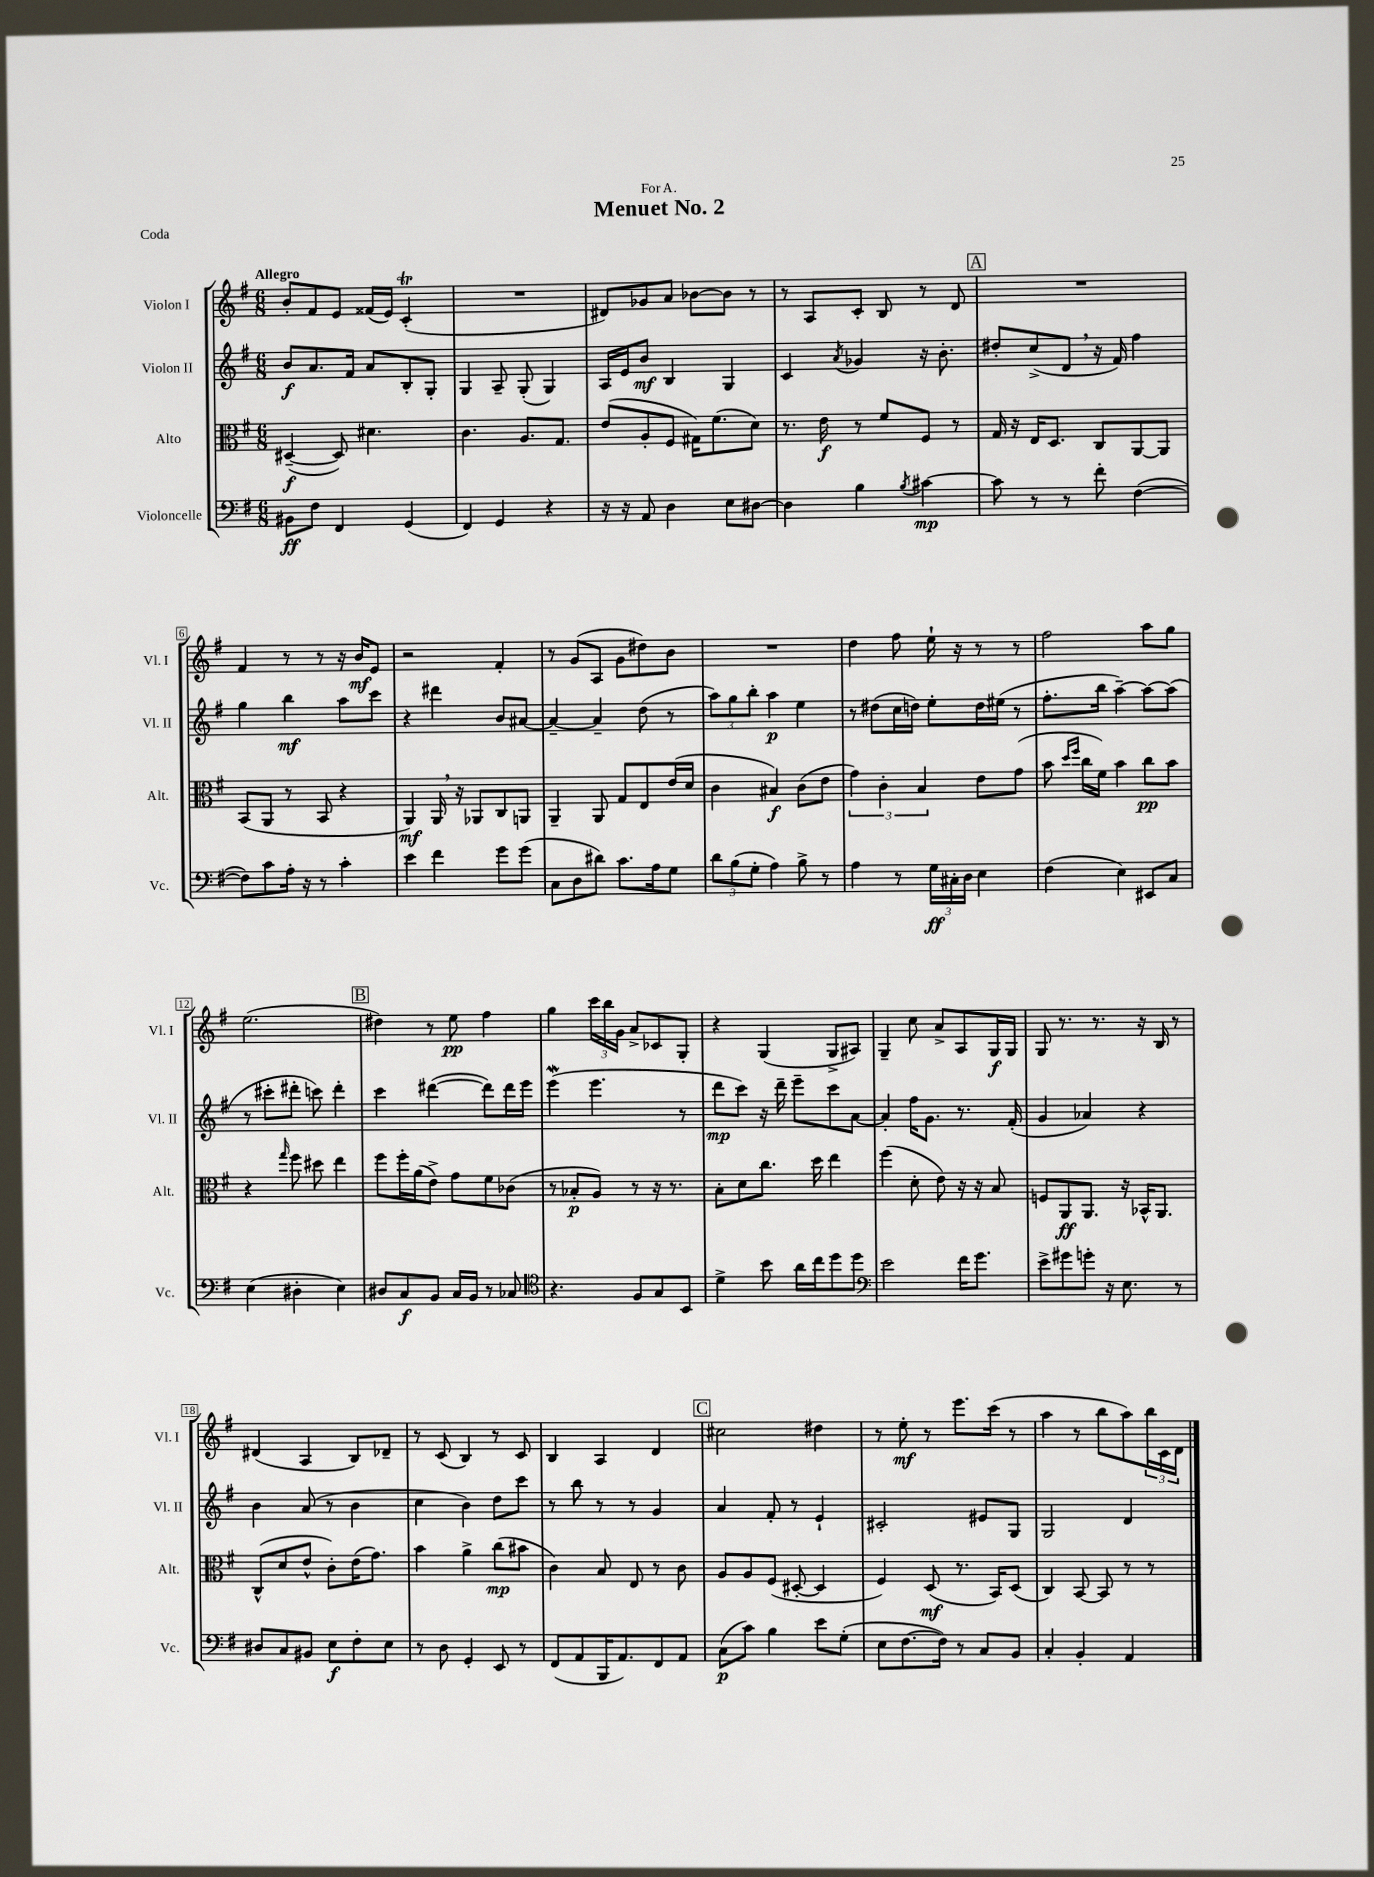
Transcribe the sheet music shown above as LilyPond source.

\header { title = "Menuet No. 2" dedication = "For A." piece = "Coda" }
<<
\new StaffGroup <<
\new Staff = "s0" \with { instrumentName = "Violon I" shortInstrumentName = "Vl. I" } {
    \clef treble \key g \major \numericTimeSignature \time 6/8 \tempo "Allegro"
    b'8-. fis'8 e'8 fisis'16( e'16) c'4-.\trill( |
    R2. |
    dis'8) ges'8 a'8 bes'8~ bes'8 r8 |
    r8 a8 c'8-. b8 r8 d'8 |
    \mark \markup { \box "A" } R2. |
    fis'4 r8 r8 r16 b'16\mf e'8 |
    r2 fis'4-. |
    r8 g'8( a8 g'8 dis''8) b'8 |
    R2. |
    d''4 fis''8 e''16-! r16 r8 r8 |
    fis''2 a''8 g''8 |
    e''2.( |
    \mark \markup { \box "B" } dis''4) r8 e''8\pp fis''4 |
    g''4 \tuplet 3/2 { c'''16 b''16 g'16 } a'8-> ces'8 g8-. |
    r4 g4( g8-> ais8) |
    g4-- c''8 a'8-> a8 g16\f g16 |
    g8 r8. r8. r16 b16 r8 |
    dis'4( a4 b8) des'8-- |
    r8 c'8( b4) r8 c'8 |
    b4 a4 d'4 |
    \mark \markup { \box "C" } cis''2 dis''4 |
    r8 e''8-.\mf r8 e'''8. c'''16( r8 |
    a''4 r8 b''8 a''8) \tuplet 3/2 { b''16 c'16 d'16 } \bar "|." |
}
\new Staff = "s1" \with { instrumentName = "Violon II" shortInstrumentName = "Vl. II" } {
    \clef treble \key g \major \numericTimeSignature \time 6/8
    b'8\f a'8. fis'16 a'8 b8-. g8-. |
    g4 a8-- g8-.( g4) |
    a16 e'16 b'8\mf b4 g4 |
    c'4 \acciaccatura { a'8 } ges'4 r16 b'8.-. |
    \mark \markup { \box "A" } dis''8-. c''8->( d'8 \breathe r16 fis'16) fis''4 |
    g''4 b''4\mf a''8 c'''8 |
    r4 dis'''4 b'8 ais'8~ |
    ais'4~-- ais'4-- d''8( r8 |
    \tuplet 3/2 { a''8) g''8 b''8-. } a''4\p e''4 |
    r8 dis''8( c''16 d''16) e''8-. d''16 eis''16( r8 |
    fis''8.-. b''16 a''4~--) a''8~ a''8( |
    r8 cis'''8-. dis'''8-. c'''8) dis'''4-. |
    \mark \markup { \box "B" } c'''4 dis'''4~( dis'''8) dis'''16 e'''16 |
    e'''4\mordent( e'''4. r8 |
    d'''8\mp c'''8) r16 d'''16-- e'''8-- c'''8 a'8~ |
    a'4-. fis''16 g'8. r8. fis'16-.( |
    g'4 aes'4) r4 |
    b'4 a'8( r8 b'4 |
    c''4 b'4) d''8 c'''8 |
    r8 b''8 r8 r8 g'4 |
    \mark \markup { \box "C" } a'4 fis'8-. r8 e'4-! |
    cis'2-. eis'8 g8 |
    g2 d'4 \bar "|." |
}
\new Staff = "s2" \with { instrumentName = "Alto" shortInstrumentName = "Alt." } {
    \clef alto \key g \major \numericTimeSignature \time 6/8
    dis4~--\f( dis8) dis'4. |
    c'4. a8. g8. |
    e'8( a8-. fis8 gis16) fis'8.( d'8) |
    r8. e'16\f r8 fis'8 fis8 r8 |
    \mark \markup { \box "A" } g16 r16 e16 d8. c8 a,8~ a,8 |
    b,8( a,8 r8 b,8 r4 |
    a,4\mf) a,16 \breathe r16 aes,8 c8 a,8 |
    a,4-- a,8 g8 e8 e'16( d'16 |
    c'4 bis4\f) c'8( e'8 |
    \tuplet 3/2 { g'4) c'4-. b4 } e'8 g'8( |
    b'8 \grace { d''16 fis''16 } c''16 fis'16) b'4 c''8\pp b'8 |
    r4 \grace { g''16 } fis''8 dis''8 e''4 |
    \mark \markup { \box "B" } fis''8 fis''16-. a'16( e'8->) g'8 fis'8 ces'8( |
    r8 bes8-.\p a8) r8 r16 r8. |
    b8-. d'8 c''8. d''16 e''4 |
    fis''4( d'8-. e'8) r16 r16 b8 |
    f8 a,8\ff a,8. r16 bes,16-^ a,8. |
    c8-^( d'8 e'8-^ c'8-.) e'16( g'8.) |
    b'4 a'4-> c''8\mp( bis'8 |
    c'4) b8 e8 r8 c'8 |
    \mark \markup { \box "C" } a8 a8 fis8( dis8~-. dis4 |
    fis4) d8\mf( r8. b,16) d8( |
    c4) b,8~ b,8 r8 r8 \bar "|." |
}
\new Staff = "s3" \with { instrumentName = "Violoncelle" shortInstrumentName = "Vc." } {
    \clef bass \key g \major \numericTimeSignature \time 6/8
    bis,8\ff fis8 fis,4 g,4( |
    fis,4) g,4 r4 |
    r16 r16 a,8 d4 e8 dis8~ |
    dis4 b4 \acciaccatura { b8 } cis'4~\mp |
    \mark \markup { \box "A" } cis'8 r8 r8 fis'8-. fis4~( |
    fis8) c'8 a16-. r16 r8 c'4-. |
    e'4 fis'4 g'8 g'8( |
    c8 d8 dis'8) c'8. a16 g8 |
    \tuplet 3/2 { d'8 b8( g8-. } a4) b8-> r8 |
    a4 r8 \tuplet 3/2 { g16\ff cis16-. d16 } e4 |
    fis4( e4) eis,8 c8 |
    e4( dis4-. e4) |
    \mark \markup { \box "B" } dis8 c8\f b,8 c16 b,16 r8 ces8 |
    \clef tenor r4. fis8 g8 b,8 |
    d'4-> b'8 a'16 c''16 d''8 d''8 |
    \clef bass e'2 fis'16 g'8. |
    e'8-> gis'8 g'8-. r16 e8. r8 |
    dis8 c8 bis,8 e8\f fis8-. e8 |
    r8 d8 g,4-. e,8 r8 |
    fis,8( a,8 b,,16 a,8.) fis,8 a,8 |
    \mark \markup { \box "C" } c8\p( c'8) b4 e'8 g8-.( |
    e8 fis8.~ fis16) r8 c8 b,8 |
    c4-. b,4-. a,4 \bar "|." |
}
>>
>>
\layout { \context { \Score \override BarNumber.stencil = #(make-stencil-boxer 0.1 0.3 ly:text-interface::print) } }
